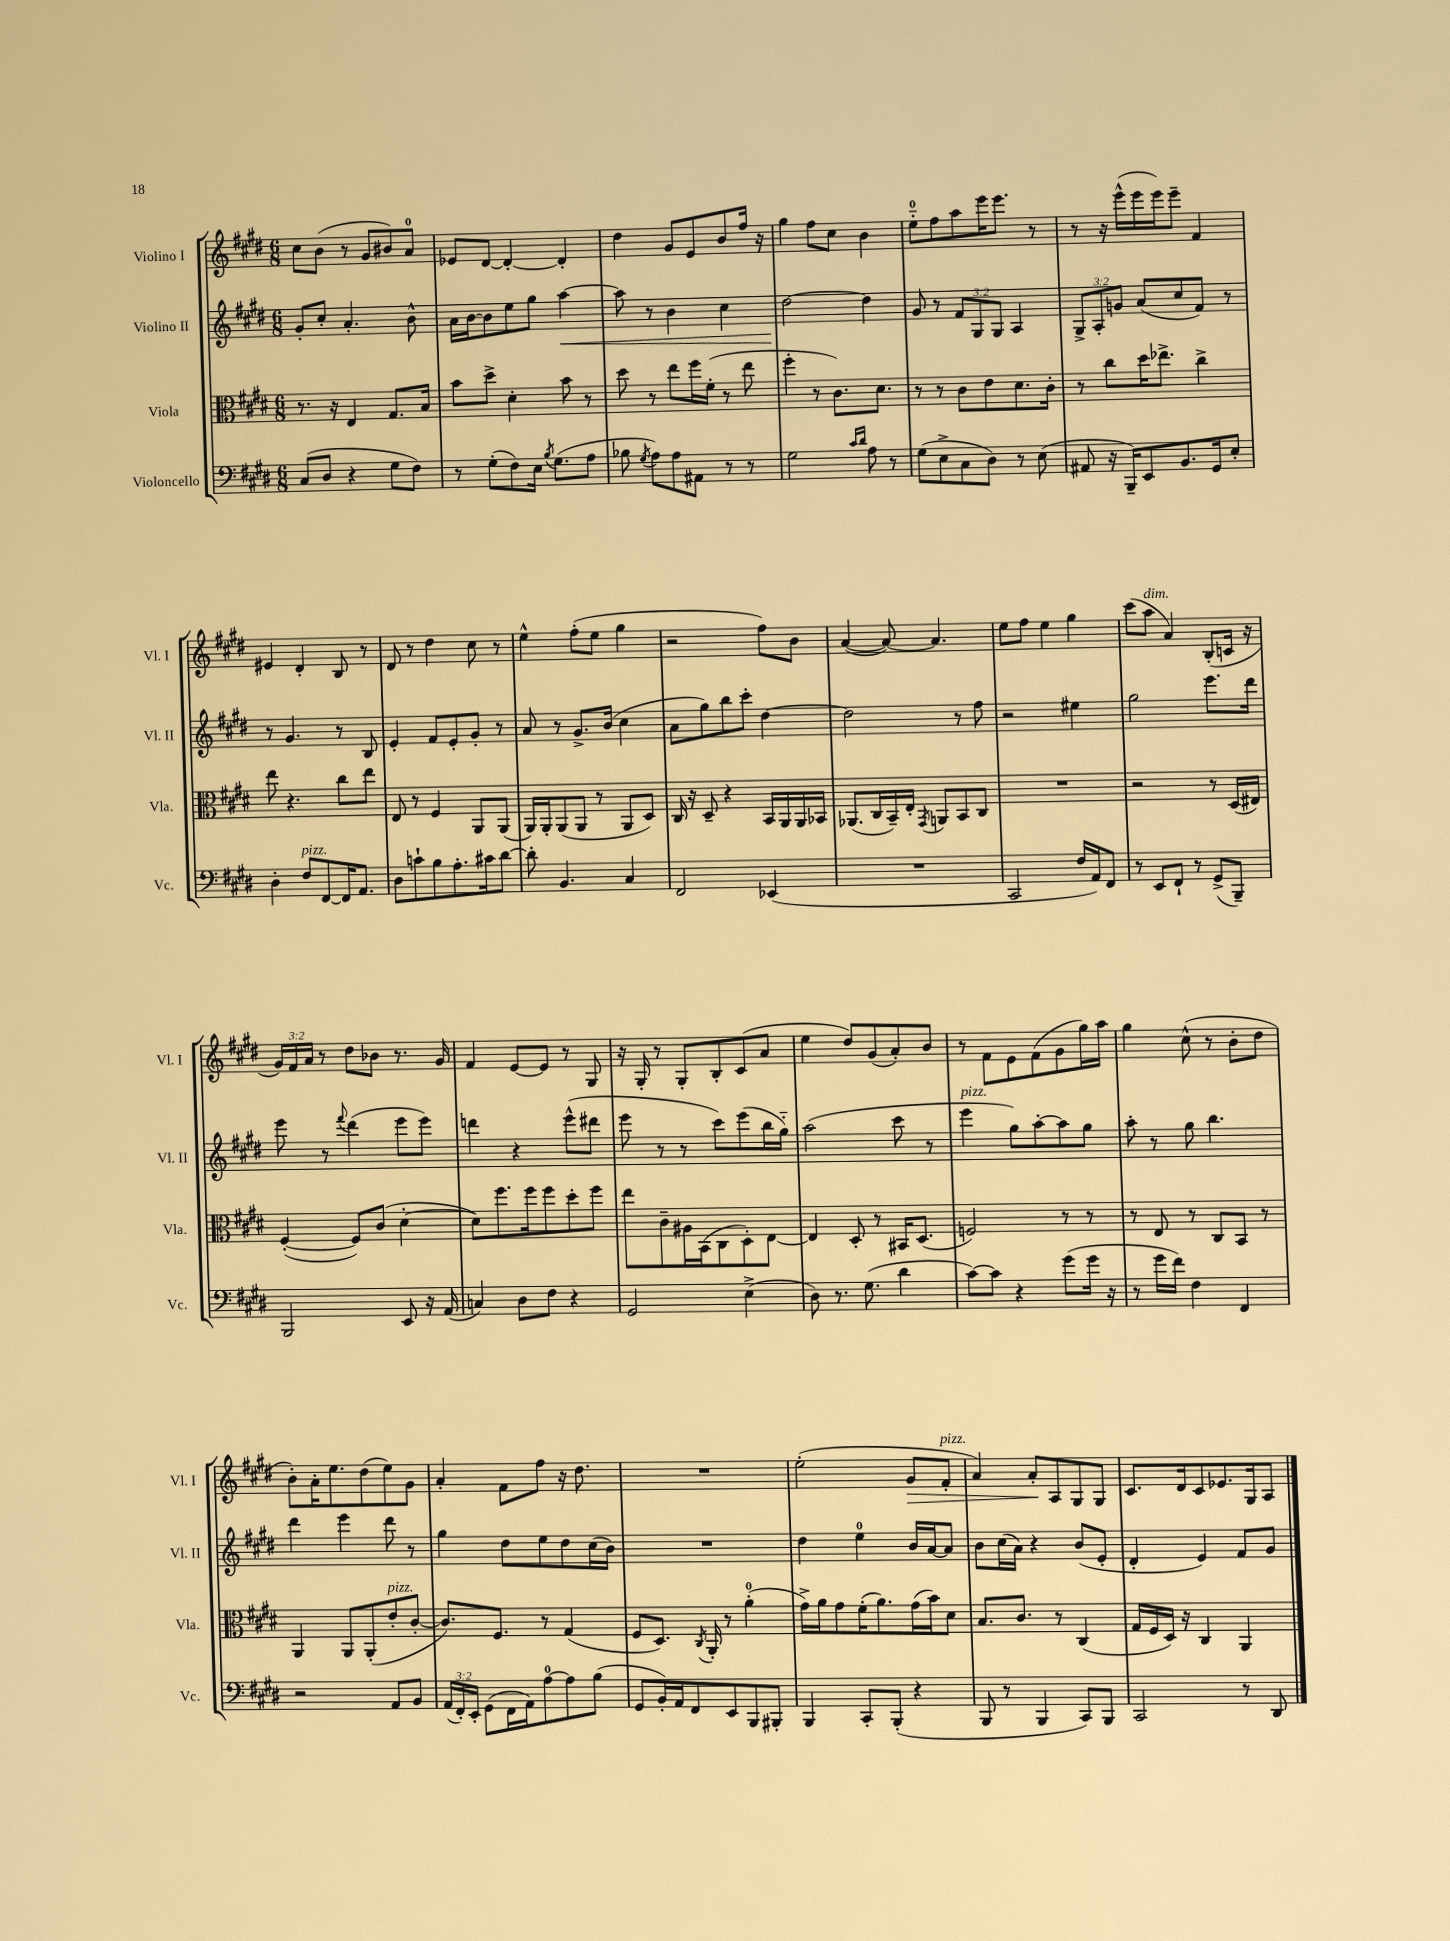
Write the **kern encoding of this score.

**kern	**kern	**kern	**dynam	**kern	**dynam
*part4	*part3	*part2	*part2	*part1	*part1
*staff4	*staff3	*staff2	*staff2	*staff1	*staff1
*I"Violoncello	*I"Viola	*I"Violino II	*	*I"Violino I	*
*I'Vc.	*I'Vla.	*I'Vl. II	*	*I'Vl. I	*
*clefF4	*clefC3	*clefG2	*	*clefG2	*
*k[f#c#g#d#]	*k[f#c#g#d#]	*k[f#c#g#d#]	*	*k[f#c#g#d#]	*
*M6/8	*M6/8	*M6/8	*	*M6/8	*
=1	=1	=1	=1	=1	=1
(8C#/L	8.r	8g#'/L	.	8cc#\L	.
8D#/J	.	8cc#'/J	.	(8b\J	.
.	16r	.	.	.	.
4r	4E/	4.a'/	.	8r	.
.	.	.	.	8g#/L	.
8G#\L	8.G#/L	.	.	8b#X/)	.
8F#\J)	.	8b^^\	.	8a/J	.
.	16B/Jk	.	.	.	.
=2	=2	=2	=2	=2	=2
8r	8b\L	16a\LL	.	8e-X/L	.
.	.	[16b\J	.	.	.
(8G#'\L	8dd#^\J	8b\]	.	[8d#/J	.
8F#\)	4d#'\	8ee\	.	4d#'/_	.
16E\Jk	.	8gg#\J	.	.	.
8qB/	.	.	.	.	.
(8.G#\L	.	.	.	.	.
!	!	!	!LO:HP:b	!	!
.	8b\	[4aa\	<	4d#'/]	.
8A\J	8r	.	.	.	.
=3	=3	=3	=3	=3	=3
8B-X\	8dd#\	8aa\]	.	4dd#\	.
8qG#/	.	.	.	.	.
8A\L)	8r	8r	.	.	.
8A\	8ee\L	4b\	.	8g#/L	.
8AA#X\J	16ff#\L	.	.	8e/	.
.	(16f#'\JJ	.	.	.	.
8r	8r	4cc#\	.	8b/	.
8r	8ee\	.	.	16ff#/Jk	.
.	.	.	.	16r	.
=4	=4	=4	=4	=4	=4
2G#\	4ff#'\	[2dd#\	.	4gg#\	.
.	8r	.	.	8ff#\L	.
.	8.c#\L)	.	.	8cc#\J	.
16qqc#/LL	.	.	.	.	.
16qqd#/JJ	.	.	.	.	.
8A\	.	4dd#\]	[	4b\	.
.	8.d#\J	.	.	.	.
8r	.	.	.	.	.
=5	=5	=5	=5	=5	=5
(8G#\L	8r	8g#/	.	8ee\L	.
8E^\	8r	8r	.	8ff#\	.
8C#\	8c#\L	12f#/L	.	8aa\	.
.	.	12G#/	.	.	.
8D#\J)	8e\	.	.	16eee\K	.
.	.	12G#/J	.	.	.
.	.	.	.	8.eee\J	.
8r	8.d#\	4A/	.	.	.
(8E\	.	.	.	8r	.
.	16c#'\Jk	.	.	.	.
=6	=6	=6	=6	=6	=6
8AA#X/	8r	12G#^/L	.	8r	.
.	.	12A'/	.	.	.
16r	8cc#\L	.	.	16r	.
.	.	12gn/J	.	.	.
16BBB~/KL)	.	.	.	(16eee^^\LL	.
8EE/	16dd#\K	(8a/L	.	16eee\	.
.	8.ee-X^\J	.	.	16eee\J)	.
8.BB/	.	8cc#/	.	8eee~\J	.
.	4cc#^\	8f#/J)	.	4f#/	.
16GG#/k	.	.	.	.	.
8E'/J	.	8r	.	.	.
!!LO:LB:g=z
=7	=7	=7	=7	=7	=7
4D#'\	8ee\	8r	.	4e#X/	.
.	4.r	4.g#/	.	.	.
!LO:TX:a:i:t=pizz.	!	!	!	!	!
8F#/L	.	.	.	4d#'/	.
[8FF#/	.	.	.	.	.
16FF#/K]	8cc#\L	8r	.	8B/	.
8.AA/J	.	.	.	.	.
.	8ee\J	8B/	.	8r	.
=8	=8	=8	=8	=8	=8
8D#\L	8E/	4e'/	.	8d#/	.
8cn`\	8r	.	.	8r	.
8B\	4F#/	8f#/L	.	4dd#\	.
8.A'\	.	8e'/	.	.	.
.	8AA/L	8g#'/J	.	8cc#\	.
16c#X\k	.	.	.	.	.
[8d#\J	(8AA/J	8r	.	8r	.
=9	=9	=9	=9	=9	=9
8d#'\]	16AA/LL)	8a/	.	4ee^^\	.
.	16AA'/J	.	.	.	.
4.BB/	(8AA/	8r	.	.	.
.	8AA/J	8.g#^/L	.	(8ff#'\L	.
.	8r	.	.	8ee\J	.
.	.	(16b/Jk	.	.	.
4C#/	8AA/L	4cc#\	.	4gg#\	.
.	8D#/J)	.	.	.	.
=10	=10	=10	=10	=10	=10
2FF#/	16C#/	8a\L	.	2r	.
.	16r	.	.	.	.
.	8D#~/	8gg#\)	.	.	.
.	4r	8bb\	.	.	.
.	.	8ccc#'\J	.	.	.
(4EE-X/	16BB/LL	[4dd#\	.	8ff#\L)	.
.	16AA/	.	.	.	.
.	16AA/	.	.	8b\J	.
.	16BB-X/JJ	.	.	.	.
=11	=11	=11	=11	=11	=11
2.r	(8.AA-X/L	2dd#\]	.	([4a/	.
.	16C#/L	.	.	.	.
.	16BB~/)	.	.	8a/_)	.
.	16E'/JJ	.	.	.	.
.	8qGG#/	.	.	.	.
.	8AAn/L	.	.	4.a/]	.
.	8BB/	8r	.	.	.
.	8C#/J	8ff#\	.	.	.
=12	=12	=12	=12	=12	=12
2CC#/	2.r	2r	.	8ee\L	.
.	.	.	.	8ff#\J	.
.	.	.	.	4ee\	.
16F#/LL	.	4ee#X\	.	4gg#\	.
16AA/J)	.	.	.	.	.
8FF#/J	.	.	.	.	.
=13	=13	=13	=13	=13	=13
8r	2r	2gg#\	.	(8ccc#\L	.
!	!	!	!	!LO:TX:a:i:t=dim.	!
8EE/L	.	.	.	8aa\J	.
8FF#`/J	.	.	.	4a/)	.
8r	.	.	.	.	.
(8GG#^/L	8r	8.eee\L	.	(8B'/L	.
8BBB~/J)	(16D#/LL	.	.	16cn/Jk	.
.	16E#X/JJ)	16ddd#\Jk	.	16r	.
!!LO:LB:g=z
=14	=14	=14	=14	=14	=14
2BBB/	([4F#'/	8eee\	.	24g#/LL)	.
.	.	.	.	24f#/	.
.	.	.	.	24a/JJ	.
.	.	8r	.	8r	.
.	.	8qqfff#/	.	.	.
.	8F#/L])	(4ddd#\	.	8dd#\L	.
.	(8c#/J	.	.	8b-X\J	.
8EE/	[4d#'\	8eee\L	.	8.r	.
16r	.	8eee\J)	.	.	.
(16AA/	.	.	.	16g#/	.
=15	=15	=15	=15	=15	=15
4Cn/)	8d#\L])	4dddn\	.	4f#/	.
.	8.ff#\	.	.	.	.
8D#\L	.	4r	.	[8e/L	.
.	16ff#\k	.	.	.	.
8F#\J	8ff#\	.	.	8e/J]	.
4r	8dd#'\	(8eee^^\L	.	8r	.
.	8ff#\J	8ddd#X\J	.	8G#/	.
=16	=16	=16	=16	=16	=16
2GG#/	8ee\L	8eee\	.	16r	.
.	.	.	.	16G#'/	.
.	8c#~\	8r	.	8r	.
.	16A#X\L	8r	.	8G#'/L	.
.	(16BB\J	.	.	.	.
.	8C#\	8ccc#\L)	.	8B'/	.
(4E^\	8D#'\)	(8eee\	.	(8c#/	.
.	[8E\J	16bb\L	.	8a/J	.
.	.	16gg#\JJ)	.	.	.
=17	=17	=17	=17	=17	=17
8D#\)	4E/]	(2aa\	.	4ee\	.
8.r	.	.	.	.	.
.	8D#'/	.	.	8dd#/L)	.
(8.G#\	.	.	.	.	.
.	8r	.	.	(8g#/	.
4d#\	16BB#X/KL	8ccc#\	.	8a'/)	.
.	(8.D#/J	.	.	.	.
.	.	8r	.	8b/J	.
=18	=18	=18	=18	=18	=18
!	!	!LO:TX:a:i:t=pizz.	!	!	!
[8c#\L)	2Fn/)	4eee\	.	8r	.
8c#\J]	.	.	.	8f#\L	.
4r	.	8gg#\L)	.	8e\	.
.	.	[8aa'\	.	(8f#\	.
(8g#\L	8r	8aa\]	.	8g#\	.
16g#\Jk	8r	8gg#\J	.	16gg#\L)	.
16r	.	.	.	16aa\JJ	.
=19	=19	=19	=19	=19	=19
8r	8r	8aa'\	.	4gg#\	.
16g#\LL	8E/	8r	.	.	.
16f#\JJ)	.	.	.	.	.
4F#\	8r	8gg#\	.	(8cc#^^\	.
.	8C#/L	4.bb\	.	8r	.
4FF#/	8BB/J	.	.	8b'\L	.
.	8r	.	.	8dd#\J	.
!!LO:LB:g=z
=20	=20	=20	=20	=20	=20
2r	4AA/	4ddd#\	.	8b'\L)	.
.	.	.	.	16a'\K	.
.	.	.	.	8.ee\	.
.	8AA/L	4eee\	.	.	.
.	(8AA'/	.	.	(8dd#\	.
!	!LO:TX:a:i:t=pizz.	!	!	!	!
8AA/L	8e'/	8ddd#\	.	8ee\)	.
8BB/J	[8c#'/J	8r	.	8g#\J	.
=21	=21	=21	=21	=21	=21
(24AA/LL	8.c#/L])	4gg#\	.	4a'/	.
24FF#'/)	.	.	.	.	.
24EE'/JJ	.	.	.	.	.
(8GG#\L	.	.	.	.	.
.	8.F#/J	.	.	.	.
16FF#\L	.	8dd#\L	.	8f#\L	.
16AA\J)	.	.	.	.	.
[8A\	8r	8ee\	.	8ff#\J	.
8A\]	(4G#/	8dd#\	.	16r	.
.	.	.	.	8.dd#\	.
(8B\J	.	(16cc#\L	.	.	.
.	.	16b\JJ)	.	.	.
=22	=22	=22	=22	=22	=22
8GG#/L	8F#/L	2.r	.	2.r	.
16BB'/L)	8.D#/J)	.	.	.	.
16AA/J	.	.	.	.	.
8FF#/	.	.	.	.	.
.	8qC#/	.	.	.	.
.	16AA'/	.	.	.	.
8EE/	8r	.	.	.	.
8BBB/	(4a'\	.	.	.	.
8BBB#X'/J	.	.	.	.	.
=23	=23	=23	=23	=23	=23
4BBB/	16g#^\LL)	4dd#\	.	(2ee'\	.
.	16a\J	.	.	.	.
.	8g#\	.	.	.	.
8CC#'/L	(16f#'\K	4ee\	.	.	.
.	8.a\)	.	.	.	.
(8BBB'/J	.	.	.	.	.
!	!	!	!	!	!LO:HP:b
4r	(16g#\L	16b/LL	.	8g#/L	>
.	16b\J)	[16a/J	.	.	.
!	!	!	!	!LO:TX:a:i:t=pizz.	!
.	8d#\J	8a/J]	.	8f#'/J	.
=24	=24	=24	=24	=24	=24
8BBB/	8.B/L	8b\L	.	4a/)	.
8r	.	(16cc#\L	.	.	.
.	8.c#/J	16a\JJ)	.	.	.
4BBB/	.	4r	.	8a'/L	.
.	8r	.	.	8A/	]
8CC#/L)	(4C#/	(8b/L	.	8G#/	.
8BBB/J	.	8e'/J	.	8G#/J	.
=25	=25	=25	=25	=25	=25
2CC#/	16G#/LL	4d#'/	.	8.c#/L	.
.	16F#/	.	.	.	.
.	16D#/JJ)	.	.	.	.
.	16r	.	.	16d#/k	.
.	4C#/	4e/)	.	8c#/	.
.	.	.	.	8.e-X/	.
8r	4AA/	8f#/L	.	.	.
.	.	.	.	16G#/k	.
8DD#/	.	8g#/J	.	8A/J	.
==	==	==	==	==	==
*-	*-	*-	*-	*-	*-
